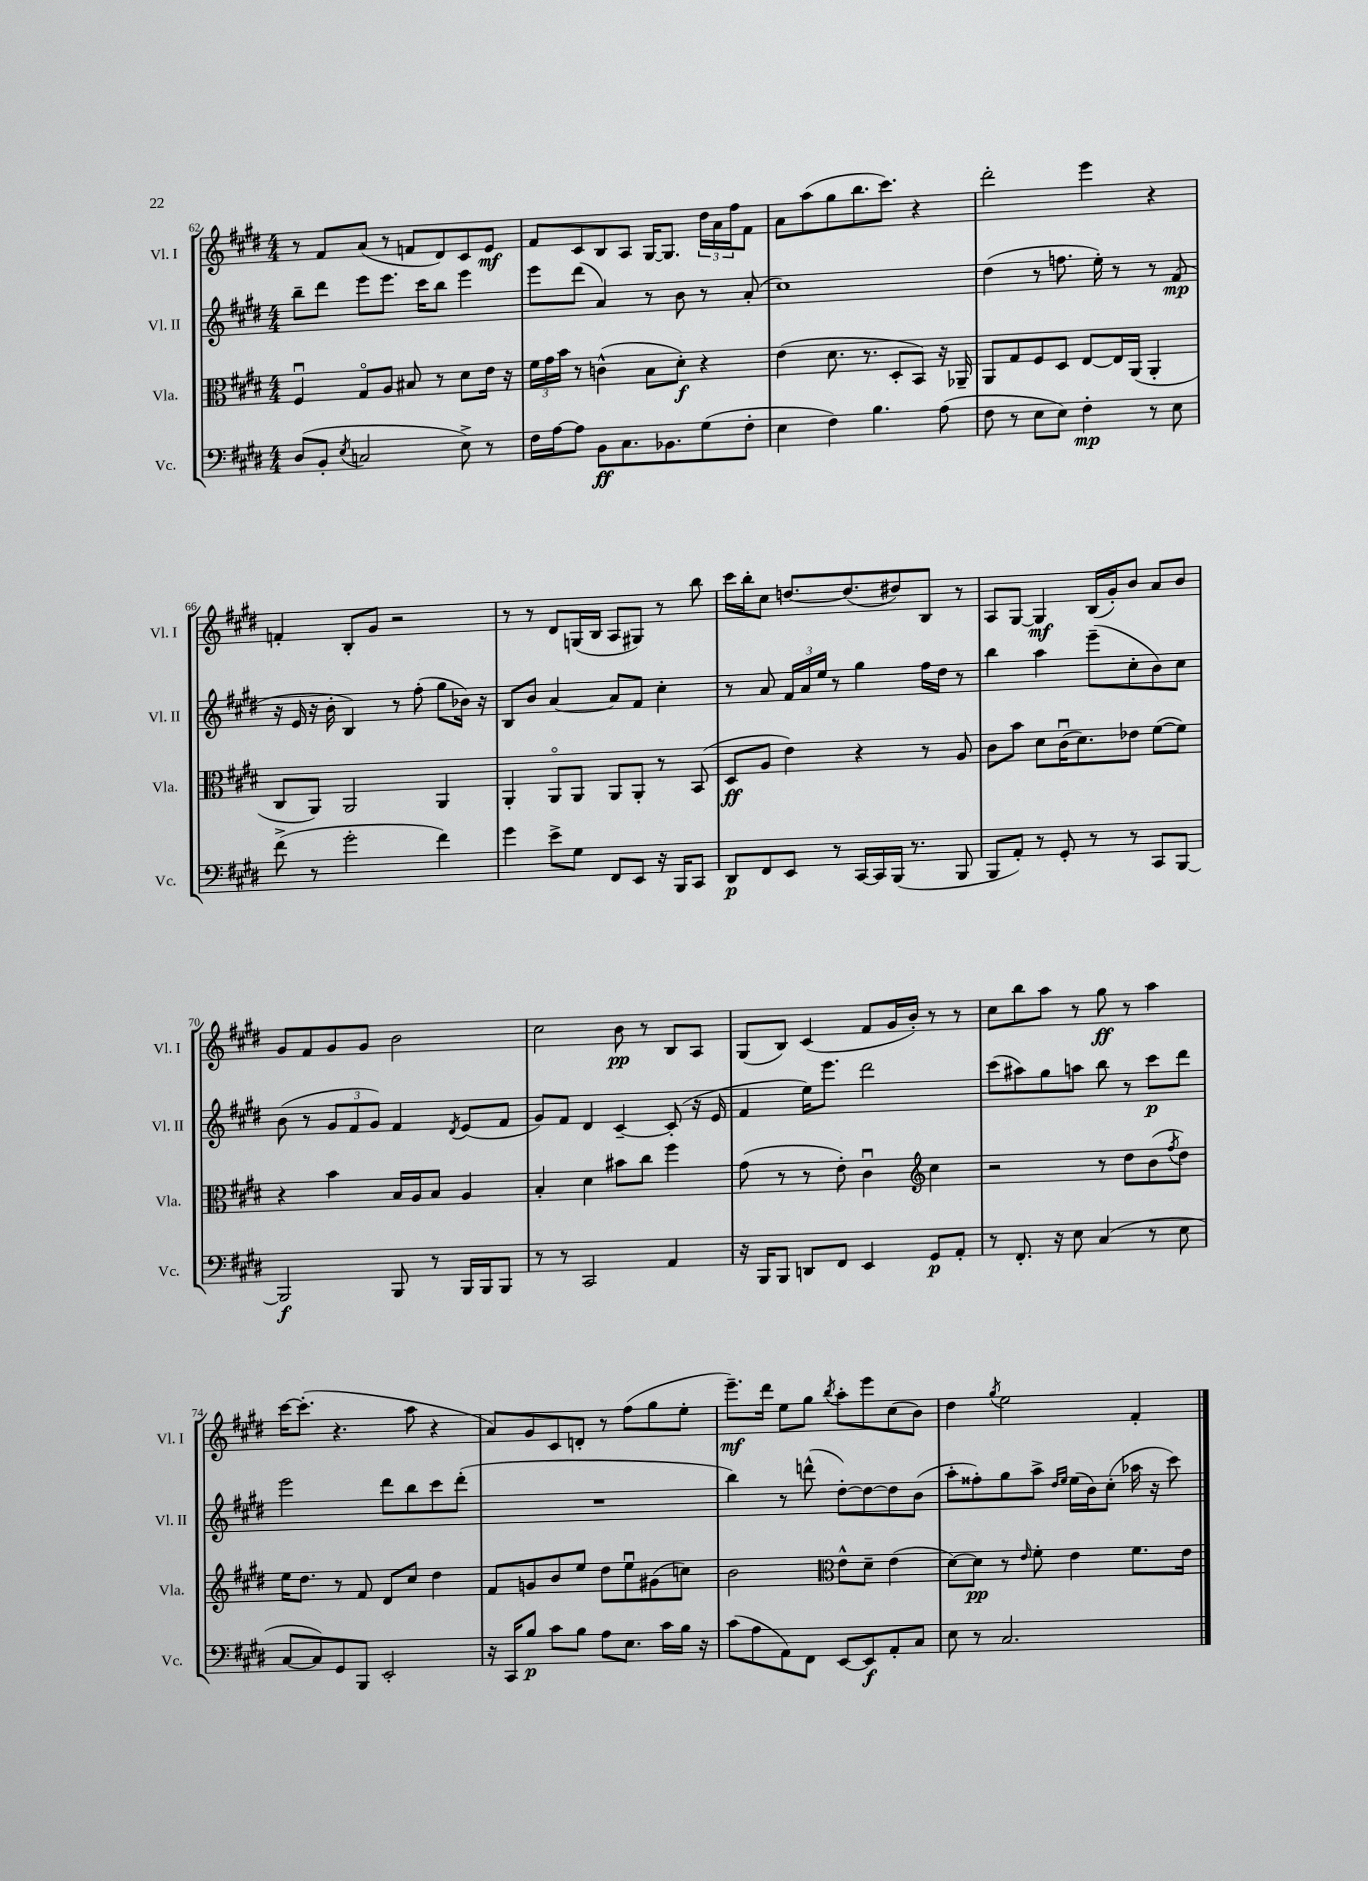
<<
\new StaffGroup <<
\new Staff = "s0" \with { instrumentName = "Vl. I" shortInstrumentName = "Vl. I" } {
    \clef treble \key e \major \numericTimeSignature \time 4/4
    r8 fis'8 a'8( r8 f'8 dis'8) cis'8 e'8\mf |
    fis'8 cis'8 b8 a8 gis16~ gis8. \tuplet 3/2 { dis''16 a'16 fis''16 } fis'8 |
    a'8 a''8( gis''8 b''8. cis'''8.) r4 |
    dis'''2-. e'''4 r4 |
    f'4-. b8-. gis'8 r2 |
    r8 r8 dis'8 g16( b16 a8 gis8) r8 b''8 |
    cis'''16 b''16-. cis''8 d''8.~ d''8.( dis''8) b8 r8 |
    a8 gis8~ gis4\mf b16( gis'16-.) b'8 a'8 b'8 |
    gis'8 fis'8 gis'8 gis'8 b'2 |
    cis''2 b'8\pp r8 b8 a8 |
    gis8( b8) cis'4( fis'8 gis'16 b'16-.) r8 r8 |
    cis''8 b''8 a''8 r8 gis''8\ff r8 a''4 |
    cis'''16~ cis'''8.-.( r4. a''8 r4 |
    a'8) gis'8 cis'8 d'8-. r8 fis''8( gis''8 e''8-. |
    e'''8.--\mf) dis'''16 e''8 gis''8 \acciaccatura { b''8 } a''8-. e'''8 cis''8( b'8) |
    dis''4 \acciaccatura { gis''8 } e''2 fis'4-. \bar "|." |
}
\new Staff = "s1" \with { instrumentName = "Vl. II" shortInstrumentName = "Vl. II" } {
    \clef treble \key e \major \numericTimeSignature \time 4/4
    b''8-- dis'''8 e'''8 e'''8. cis'''16 b''8 e'''4 |
    e'''8 dis'''8( a'4) r8 b'8 r8 a'8-.( |
    cis''1) |
    dis''4( r8 f''8. e''16-.) r8 r8 fis'8\mp( |
    r16 e'16 r16 b'16-. b4) r8 fis''8-.( gis''8 bes'16) r16 |
    b8 b'8 a'4~ a'8 fis'8 cis''4-. |
    r8 a'8 \tuplet 3/2 { fis'16 a'16 e''16 } r8 gis''4 fis''16 dis''16 r8 |
    b''4 a''4 e'''8--( cis''8-. b'8) cis''8 |
    b'8( r8 \tuplet 3/2 { gis'8 fis'8 gis'8) } fis'4 \acciaccatura { dis'8 } e'8( fis'8 |
    gis'8) fis'8 dis'4 cis'4~-- cis'8-.( r16 e'16 |
    fis'4 e''16) e'''8. dis'''2 |
    cis'''8( ais''8) gis''8 a''8 b''8 r8 cis'''8\p dis'''8 |
    e'''2 dis'''8 b''8 cis'''8 dis'''8-.( |
    R1 |
    b''4) r8 d'''8-^( dis''8~-.) dis''8~ dis''8 b'8( |
    a''8-. fisis''8-.) gis''8 a''8-> \grace { dis''16 e''16 } e''16( b'16) cis''8-.( aes''16 r16 cis'''8) \bar "|." |
}
\new Staff = "s2" \with { instrumentName = "Vla." shortInstrumentName = "Vla." } {
    \clef alto \key e \major \numericTimeSignature \time 4/4
    fis4\downbow gis8\flageolet a8 bis8 r8 dis'8 e'16 r16 |
    \tuplet 3/2 { fis'16 gis'16 b'16 } r8 c'4-^( b8 dis'8-.\f) r4 |
    e'4( dis'8. r8. dis8-. b,8) r16 aes,16-- |
    a,8 gis8 fis8 dis8 e8~ e16 a,16( a,4-. |
    cis8 a,8) a,2 a,4 |
    a,4-. a,8\flageolet a,8 a,8 a,8-. r8 b,8( |
    dis8\ff a8 e'4) r4 r8 a8 |
    cis'8 b'8 dis'8 cis'16\downbow( dis'8.) ees'8 fis'8~( fis'8) |
    r4 b'4 b16 a16 b8 a4 |
    b4-. dis'4 bis'8 cis''8 fis''4 |
    gis'8( r8 r8 e'8-.) cis'4\downbow \clef treble cis''4 |
    r2 r8 dis''8 b'8( \acciaccatura { fis''8 } dis''8) |
    e''16 dis''8. r8 fis'8 dis'8 cis''8 dis''4 |
    fis'8 g'8 b'8 e''8 dis''8 e''8\downbow gis'8( c''8) |
    b'2 \clef alto e'8-^ dis'8-- e'4( |
    dis'8~) dis'8\pp r8 \grace { e'16 } fis'8-. e'4 fis'8. e'16 \bar "|." |
}
\new Staff = "s3" \with { instrumentName = "Vc." shortInstrumentName = "Vc." } {
    \clef bass \key e \major \numericTimeSignature \time 4/4
    dis8( b,8-. \acciaccatura { e8 } c2 e8->) r8 |
    fis16 a16~ a8 b,8\ff cis8. bes,8. gis8( fis8-. |
    e4 fis4) b4. a8( |
    fis8 r8 e8 e8) fis4-.\mp r8 e8 |
    fis'8->( r8 gis'2-. fis'4) |
    gis'4 e'8-> gis8 fis,8 e,8 r16 b,,16 cis,8 |
    dis,8\p fis,8 e,8 r8 cis,16~ cis,16 b,,16( r8. b,,8 |
    b,,8 a,8-.) r8 gis,8-. r8 r8 cis,8 b,,8~ |
    b,,2\f b,,8 r8 b,,16 b,,16 b,,8 |
    r8 r8 cis,2 a,4 |
    r16 b,,16 b,,8 d,8 fis,8 e,4 gis,8\p a,8-. |
    r8 fis,8.-. r16 e8 cis4( r8 e8 |
    cis8~ cis8) gis,8 b,,8 e,2-. |
    r16 cis,16 b8\p cis'8 b8 a8 e8. cis'16 b16 r16 |
    cis'8( a8 a,8) fis,8 e,8~ e,8\f a,8-. cis8 |
    e8 r8 cis2. \bar "|." |
}
>>
>>
\layout { \context { \Score currentBarNumber = #62 } }
